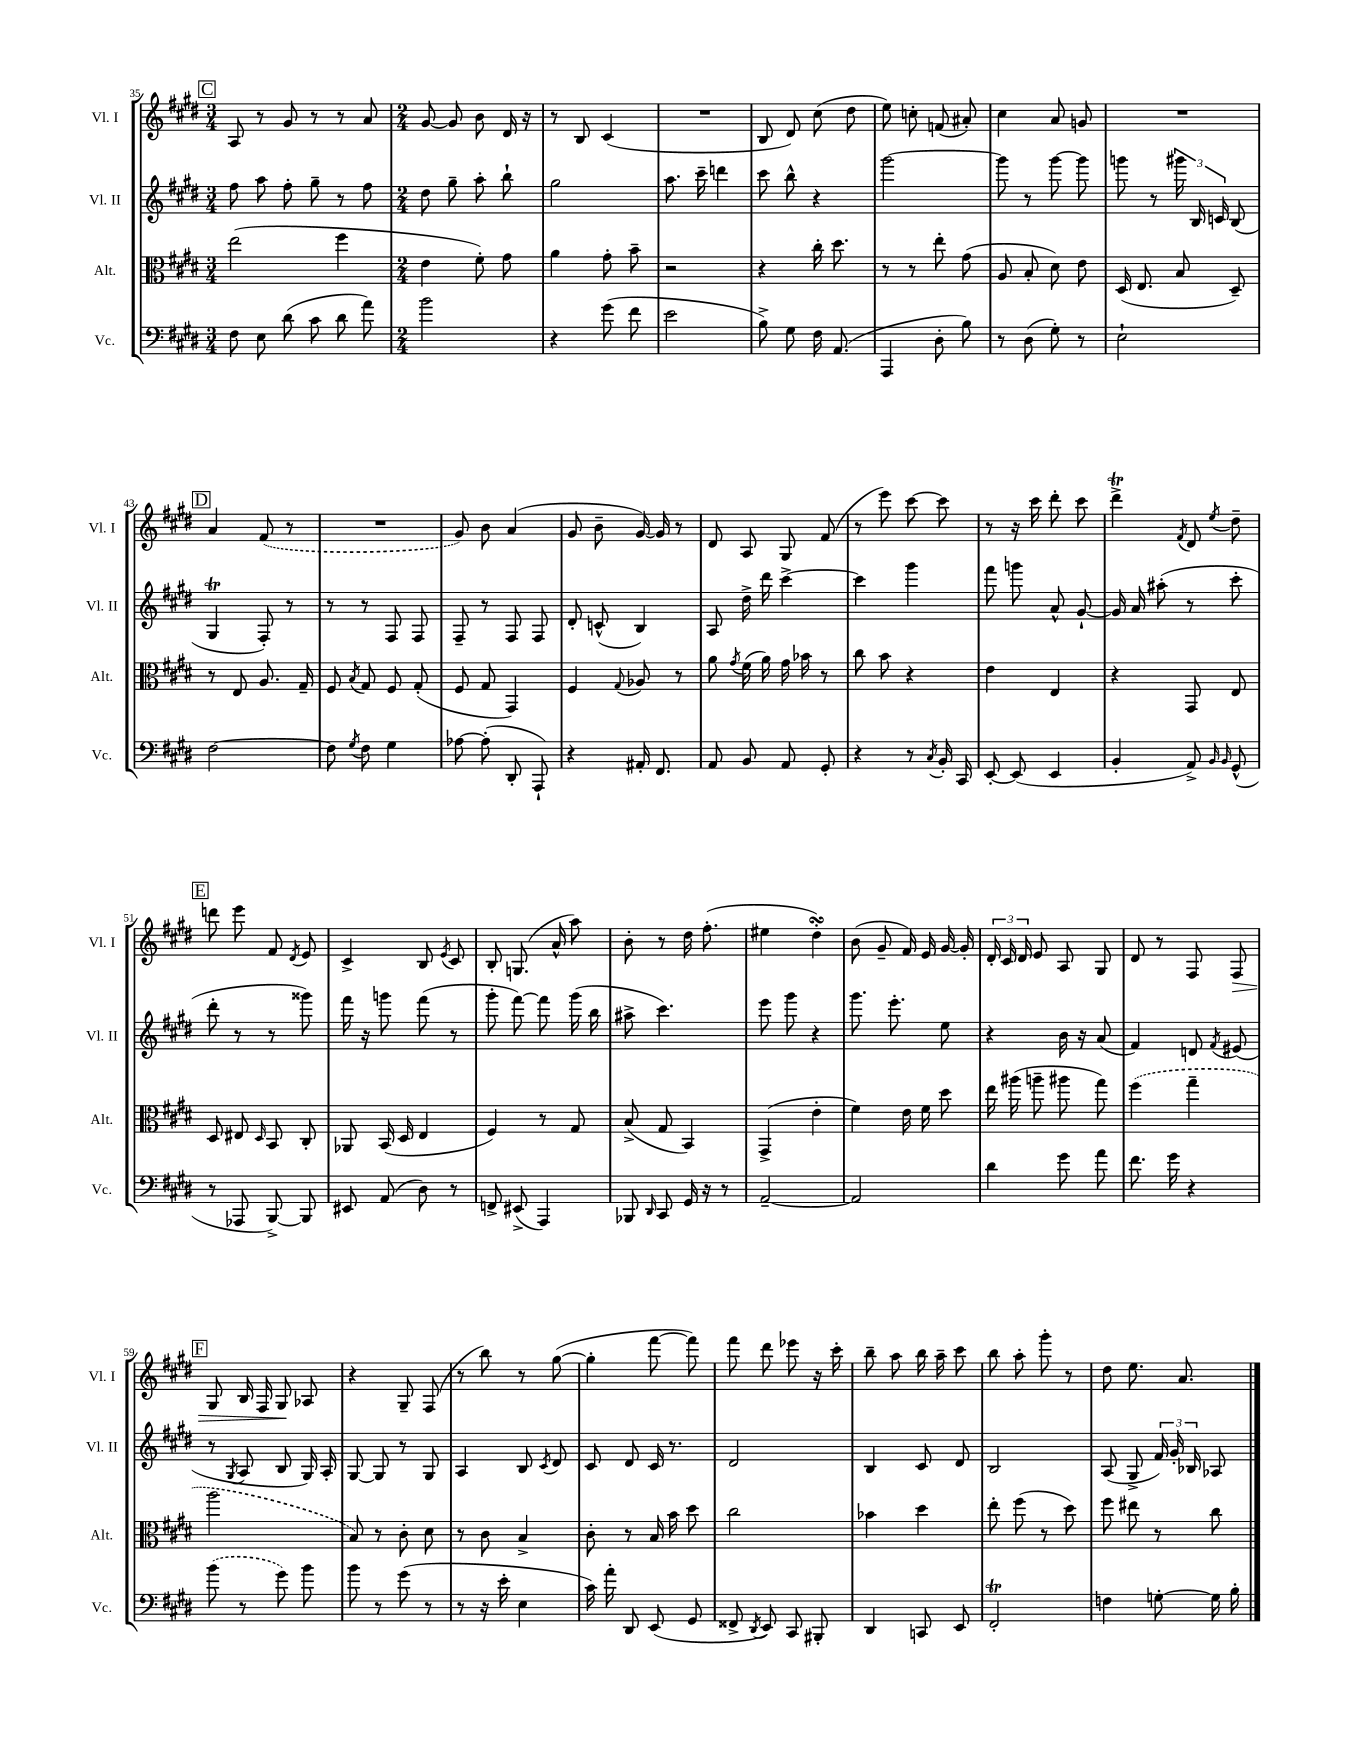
<<
\new StaffGroup <<
\new Staff = "s0" \with { instrumentName = "Vl. I" shortInstrumentName = "Vl. I" } {
    \clef treble \key e \major \numericTimeSignature \time 3/4
    \autoBeamOff \mark \markup { \box "C" } a8 r8 gis'8 r8 r8 a'8 |
    \numericTimeSignature \time 2/4 gis'8~ gis'8 b'8 dis'16 r16 |
    r8 b8 cis'4( |
    R2 |
    b8 dis'8) cis''8( dis''8 |
    e''8) c''8-. f'8( ais'8-.) |
    cis''4 a'8 g'8 |
    R2 |
    \mark \markup { \box "D" } a'4 \once \slurDashed fis'8( r8 |
    R2 |
    gis'8) b'8 a'4( |
    gis'8 b'8-- gis'16~) gis'16 r8 |
    dis'8 a8 gis8 fis'8( |
    r8 e'''8) cis'''8~ cis'''8 |
    r8 r16 cis'''16 dis'''8-. cis'''8 |
    dis'''4->\trill \acciaccatura { fis'8 } dis'8 \acciaccatura { e''8 } dis''8-- |
    \mark \markup { \box "E" } d'''8 e'''8 fis'8 \acciaccatura { dis'8 } e'8 |
    cis'4-> b8 \acciaccatura { e'8 } cis'8 |
    b8-. g8.( a'16-^ a''8) |
    b'8-. r8 dis''16 fis''8.-.( |
    eis''4 dis''4-.\turn) |
    b'8( gis'8-- fis'16) e'16 gis'16~ gis'16-. |
    \tuplet 3/2 { dis'16-. cis'16 dis'16 } e'8 a8 gis8 |
    dis'8 r8 fis8 fis8\> |
    \mark \markup { \box "F" } gis8 b16 fis16 gis8\! aes8 |
    r4 gis8-- fis8( |
    r8 b''8) r8 gis''8~( |
    gis''4-. fis'''8~ fis'''8) |
    fis'''8 dis'''8 ees'''8 r16 cis'''16-. |
    b''8-- a''8 b''16 a''16-- cis'''8 |
    b''8 a''8-. gis'''8-. r8 |
    dis''8 e''8. a'8. \bar "|." |
}
\new Staff = "s1" \with { instrumentName = "Vl. II" shortInstrumentName = "Vl. II" } {
    \clef treble \key e \major \numericTimeSignature \time 3/4
    \autoBeamOff \mark \markup { \box "C" } fis''8 a''8 fis''8-. gis''8-- r8 fis''8 |
    \numericTimeSignature \time 2/4 dis''8 gis''8-- a''8-. b''8-! |
    gis''2 |
    a''8. cis'''16-- d'''4 |
    cis'''8 b''8-^ r4 |
    gis'''2~ |
    gis'''8 r8 gis'''8~ gis'''8 |
    g'''8 r8 \tuplet 3/2 { gis'''16 b16 c'16 } b8( |
    \mark \markup { \box "D" } gis4\trill fis8-.) r8 |
    r8 r8 fis8 fis8 |
    fis8-- r8 fis8 fis8 |
    dis'8-. c'8-^( b4) |
    a8 dis''16-> dis'''16 cis'''4~-> |
    cis'''4 gis'''4 |
    fis'''8 g'''8 a'8-^ gis'8~-! |
    gis'16 a'16 ais''8-.( r8 cis'''8-. |
    \mark \markup { \box "E" } dis'''8-. r8 r8 gisis'''8) |
    fis'''16 r16 g'''8 fis'''8( r8 |
    gis'''8-. fis'''8~) fis'''8 gis'''16( b''16 |
    ais''8-> cis'''4.) |
    e'''8 gis'''8 r4 |
    gis'''8. e'''8.-. e''8 |
    r4 b'16 r16 a'8( |
    fis'4) d'8 \acciaccatura { fis'8 } eis'8( |
    \mark \markup { \box "F" } r8 \acciaccatura { gis8 } a8 b8 gis16) a16-. |
    gis8~ gis8 r8 gis8 |
    a4 b8 \acciaccatura { cis'8 } dis'8 |
    cis'8 dis'8 cis'16 r8. |
    dis'2 |
    b4 cis'8 dis'8 |
    b2 |
    a8( gis8-> \tuplet 3/2 { fis'16) gis'16-. bes16 } aes8 \bar "|." |
}
\new Staff = "s2" \with { instrumentName = "Alt." shortInstrumentName = "Alt." } {
    \clef alto \key e \major \numericTimeSignature \time 3/4
    \autoBeamOff \mark \markup { \box "C" } e''2( fis''4 |
    \numericTimeSignature \time 2/4 e'4 fis'8-.) gis'8 |
    a'4 gis'8-. b'8-- |
    r2 |
    r4 cis''16-. dis''8. |
    r8 r8 e''8-. gis'8( |
    a8 b8-. dis'8) e'8 |
    dis16( e8. b8 dis8--) |
    \mark \markup { \box "D" } r8 e8 a8. gis16-- |
    fis8 \acciaccatura { b8 } gis8 fis8 gis8-.( |
    fis8 gis8 gis,4) |
    fis4 \appoggiatura { gis8 } aes8 r8 |
    a'8 \acciaccatura { gis'8 } fis'16( a'16) gis'16 bes'16 r8 |
    cis''8 b'8 r4 |
    e'4 e4 |
    r4 gis,8 e8 |
    \mark \markup { \box "E" } dis8 eis8 \grace { dis16 } b,8 cis8-. |
    aes,8 b,16( dis16 e4 |
    fis4) r8 gis8 |
    b8->( gis8 b,4) |
    gis,4->( e'4-. |
    fis'4) e'16 fis'16 dis''8 |
    e''16 ais''16( a''8-- ais''8 gis''8) |
    \once \slurDashed fis''4( gis''4-- |
    \mark \markup { \box "F" } a''2 |
    b8) r8 cis'8-. dis'8 |
    r8 cis'8 b4-> |
    cis'8-. r8 b16 b'16 dis''8 |
    cis''2 |
    bes'4 dis''4 |
    e''8-. fis''8( r8 dis''8) |
    fis''8 eis''8 r8 cis''8 \bar "|." |
}
\new Staff = "s3" \with { instrumentName = "Vc." shortInstrumentName = "Vc." } {
    \clef bass \key e \major \numericTimeSignature \time 3/4
    \autoBeamOff \mark \markup { \box "C" } fis8 e8 dis'8( cis'8 dis'8 a'8) |
    \numericTimeSignature \time 2/4 b'2 |
    r4 gis'8( fis'8 |
    e'2 |
    b8->) gis8 fis16 a,8.( |
    a,,4 dis8-. b8) |
    r8 dis8( gis8-.) r8 |
    e2-! |
    \mark \markup { \box "D" } fis2~ |
    fis8 \acciaccatura { gis8 } fis8 gis4 |
    aes8~ aes8-.( dis,8-. a,,8-!) |
    r4 ais,16-. fis,8. |
    a,8 b,8 a,8 gis,8-. |
    r4 r8 \acciaccatura { cis8 } b,16-. cis,16 |
    e,8~-. e,8( e,4 |
    b,4-. a,8->) \grace { b,16 b,16 } gis,8-^( |
    \mark \markup { \box "E" } r8 aes,,8 b,,8~->) b,,8 |
    eis,8 a,8( dis8) r8 |
    f,8-> eis,8->( a,,4) |
    bes,,8 \grace { dis,16 } cis,8 gis,16 r16 r8 |
    a,2~-- |
    a,2 |
    dis'4 gis'8 a'8 |
    fis'8. gis'16 r4 |
    \mark \markup { \box "F" } \once \slurDashed b'8( r8 gis'8) b'8 |
    b'8 r8 gis'8( r8 |
    r8 r16 e'16-. e4 |
    cis'16) a'16-. dis,8 e,8( gis,8 |
    fisis,8-> \acciaccatura { dis,8 } e,8) cis,8 bis,,8-. |
    dis,4 c,8 e,8 |
    fis,2-.\trill |
    f4 g8~-. g16 b16-. \bar "|." |
}
>>
>>
\layout { \context { \Score currentBarNumber = #35 } }
